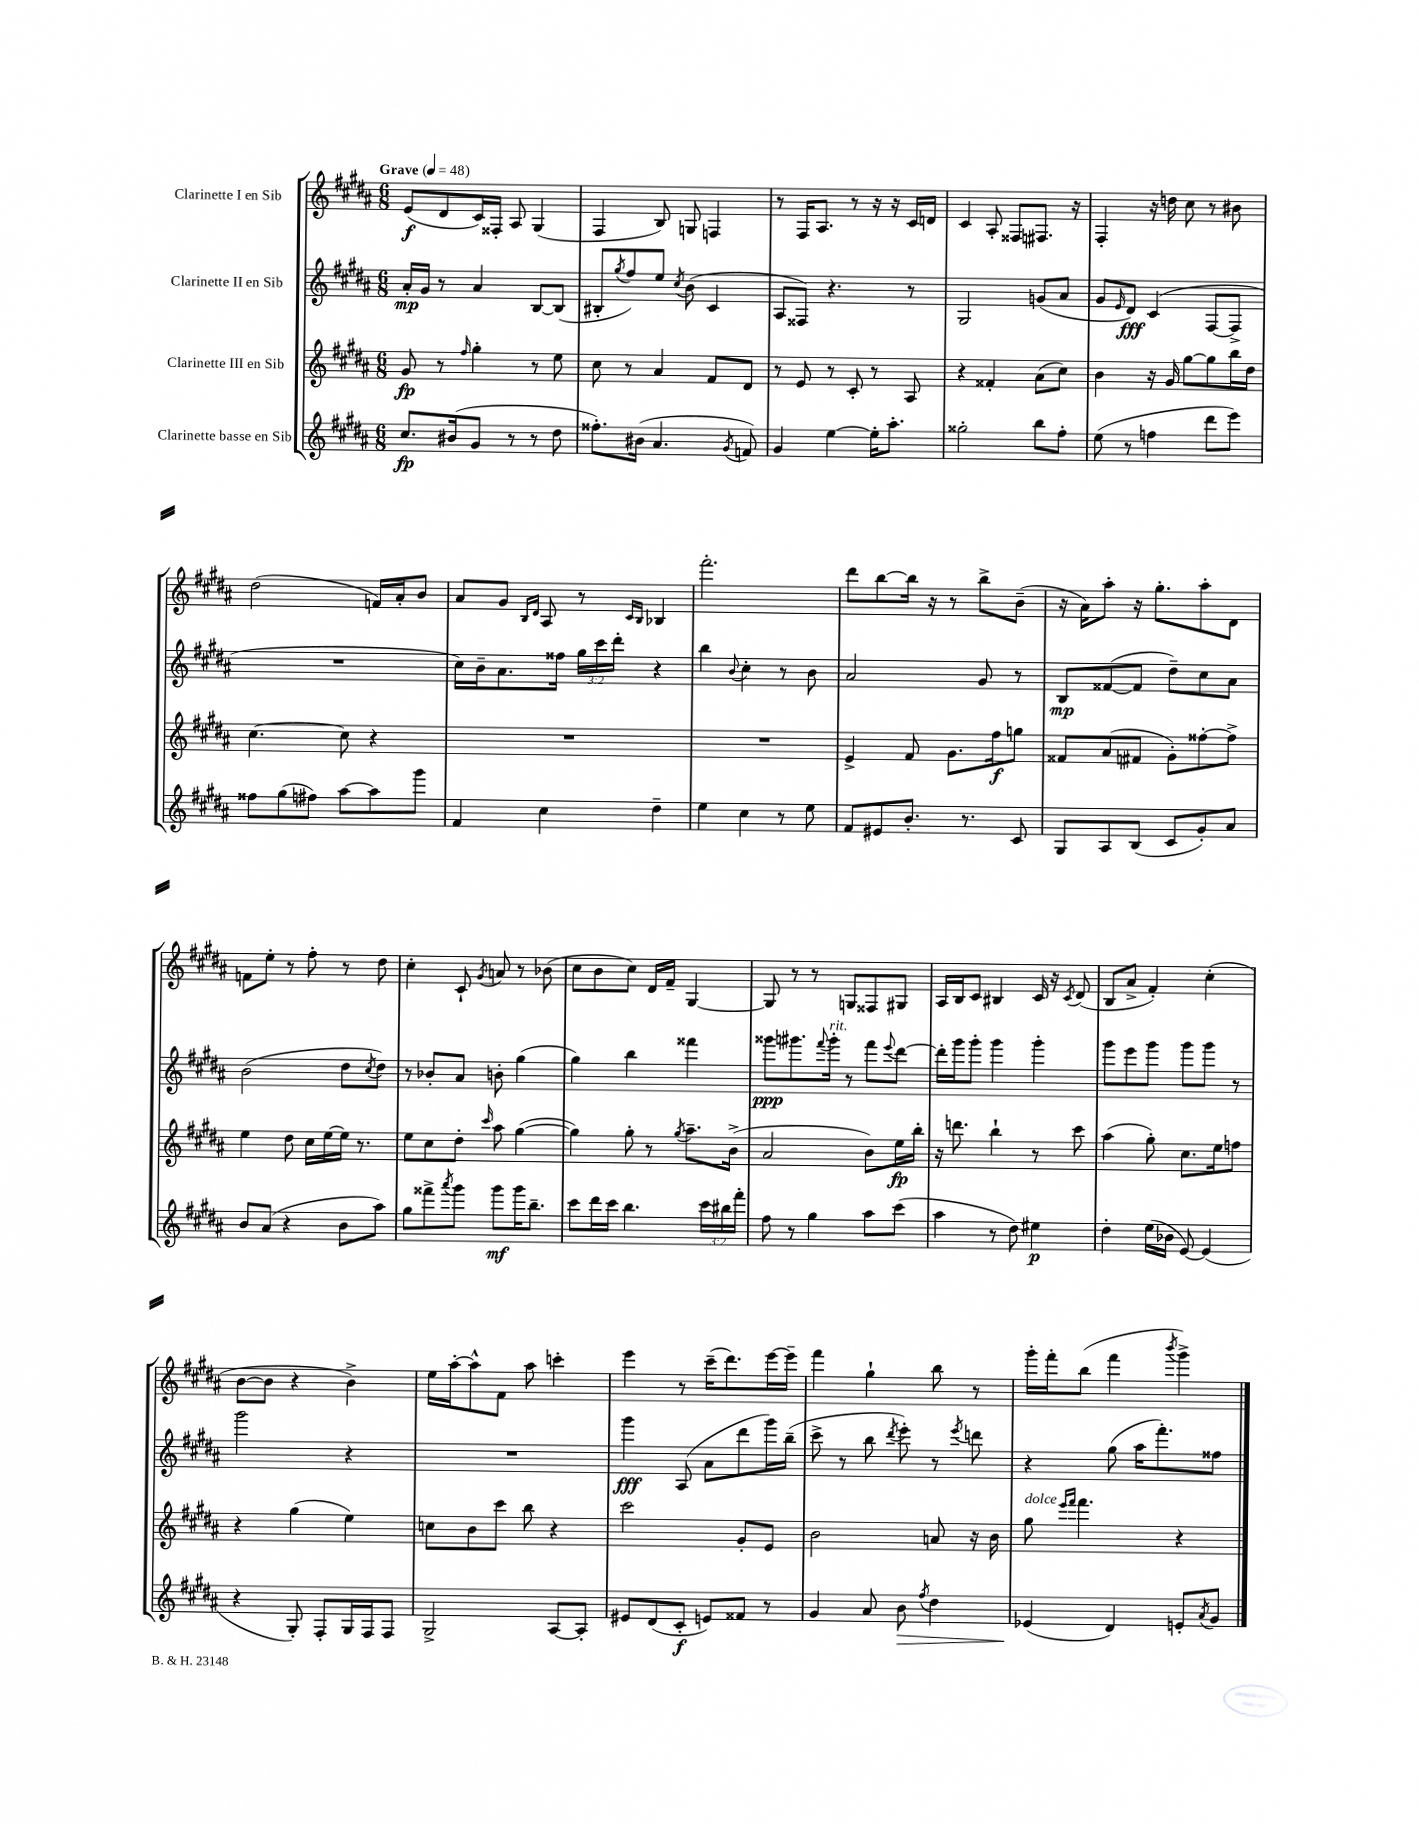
<<
\new StaffGroup <<
\new Staff = "s0" \with { instrumentName = "Clarinette I en Sib" } {
    \clef treble \key b \major \numericTimeSignature \time 6/8 \tempo "Grave" 4 = 48
    e'8\f( dis'8 cis'16) fisis16-. ais8 gis4( |
    fis4 b8) g8 f4 |
    r8 fis16 ais8. r8 r16 r16 cis'16 d'16 |
    cis'4 ais8-. fisis8 fis8. r16 |
    fis4-. r16 d''16 cis''8 r8 bis'8 |
    dis''2( f'16) ais'16-. b'8 |
    ais'8 gis'8 \grace { b16 dis'16 } ais8 r8 \grace { cis'16 b16 } bes4 |
    fis'''2.-. |
    dis'''8 b''8~ b''16 r16 r8 b''8-> b'8--( |
    r16 ais'16) ais''8-. r16 gis''8.-. ais''8-. dis'8 |
    f'8 e''8-. r8 fis''8-. r8 dis''8 |
    cis''4-. cis'8-! \acciaccatura { gis'8 } a'8 r8 bes'8( |
    cis''8 b'8 cis''8) dis'16 fis'16-- gis4~ |
    gis8 r8 r8 g8 fisis8 gis8 |
    ais16 b16 cis'8 bis4 cis'16 r16 \acciaccatura { cis'8 } dis'8( |
    b8 ais'8-> fis'4-.) cis''4-.( |
    b'8~ b'8 r4 b'4->) |
    e''16 ais''16~-. ais''8-^ fis'8 ais''8 c'''4-. |
    e'''4 r8 cis'''16--( dis'''8.) e'''16~ e'''16-- |
    fis'''4 gis''4-! b''8 r8 |
    gis'''16-. fis'''16-. b''8( fis'''4 \acciaccatura { b'''8 } gis'''4->) \bar "|." |
}
\new Staff = "s1" \with { instrumentName = "Clarinette II en Sib" } {
    \clef treble \key b \major \numericTimeSignature \time 6/8 \override Staff.TupletNumber.text = #tuplet-number::calc-fraction-text
    ais'16-.\mp gis'16 r8 ais'4 b8~ b8( |
    bis8-. \acciaccatura { gis''8 } fis''8) e''8 \acciaccatura { cis''8 } b'8( cis'4 |
    ais8 fisis8) r4. r8 |
    gis2 g'8( ais'8 |
    gis'8 \grace { e'16 } dis'8\fff) cis'4( fis8~ fis8-> |
    R2. |
    cis''16) b'16-- ais'8. fisis''16 \tuplet 3/2 { gis''16 cis'''16 dis'''16-. } r4 |
    b''4 \appoggiatura { b'8 } cis''4-. r8 b'8 |
    ais'2 gis'8 r8 |
    b8\mp fisis'8~( fisis'8 dis''8--) cis''8 ais'8 |
    b'2( dis''8 \acciaccatura { cis''8 } dis''8) |
    r8 bes'8-. ais'8 b'8-. gis''4( |
    gis''4) b''4 fisis'''4 |
    gisis'''8\ppp gis'''8. \appoggiatura { fis'''8 } gis'''16-.^\markup { \italic "rit." } r8 fis'''8 \appoggiatura { e'''8 } dis'''8~ |
    dis'''16-. gis'''16 gis'''8-. gis'''4 gis'''4-. |
    gis'''8 e'''8 gis'''8 gis'''8 gis'''8 r8 |
    gis'''2 r4 |
    R2. |
    gis'''4\fff ais8( ais'8 dis'''8 gis'''16) b''16--( |
    cis'''8-> r8 b''8 \acciaccatura { dis'''8 } e'''8-.) r8 \acciaccatura { e'''8 } d'''8 |
    r4 gis''8( ais''16 fis'''8.-.) fisis''8 \bar "|." |
}
\new Staff = "s2" \with { instrumentName = "Clarinette III en Sib" } {
    \clef treble \key b \major \numericTimeSignature \time 6/8
    gis'8\fp r8 \grace { fis''16 } gis''4-. r8 e''8 |
    cis''8 r8 ais'4 fis'8 dis'8 |
    r8 e'8 r8 cis'8-. r8 ais8 |
    r4 fisis'4-. ais'8( cis''8) |
    b'4 r16 gis'16 gis''8~ gis''8 b''16 dis''16 |
    cis''4.~ cis''8 r4 |
    R2. |
    R2. |
    e'4-> fis'8 gis'8. fis''16\f g''8 |
    fisis'8 ais'8( fis'8 gis'8-.) fisis''8~-. fisis''8-> |
    e''4 dis''8 cis''16 e''16~ e''16 r8. |
    e''8 cis''8 dis''8-. \grace { cis'''16 } ais''8 gis''4~( |
    gis''4) gis''8-. r8 \acciaccatura { gis''8 } ais''8.-- b'16->( |
    ais'2 b'8) e''16\fp b''16-. |
    r16 d'''8. b''4-! r8 cis'''8 |
    ais''4( gis''8-.) cis''8. e''16 f''8 |
    r4 gis''4( e''4) |
    c''8 b'8 cis'''8 b''8 r4 |
    cis'''2 gis'8-. e'8 |
    b'2 a'8 r16 b'16 |
    gis''8^\markup { \italic "dolce" } \grace { e'''16 fis'''16 } fis'''4. r4 \bar "|." |
}
\new Staff = "s3" \with { instrumentName = "Clarinette basse en Sib" } {
    \clef treble \key b \major \numericTimeSignature \time 6/8 \override Staff.TupletNumber.text = #tuplet-number::calc-fraction-text
    cis''8.\fp bis'16( gis'8 r8 r8 dis''8 |
    fisis''8.-.) bis'16( ais'4. \acciaccatura { gis'8 } f'8) |
    gis'4 e''4~ e''16-. ais''8.-. |
    gisis''2-. b''8 fis''8-. |
    e''8( r8 f''4 dis'''8 e'''8) |
    fisis''8 gis''8( fis''8) ais''8~ ais''8 gis'''8 |
    fis'4 cis''4 dis''4-- |
    e''4 cis''4 r8 e''8 |
    fis'8 eis'8 b'8.-. r8. cis'8 |
    gis8 ais8 b8( cis'8 gis'8-.) ais'8 |
    b'8 ais'8( r4 b'8 ais''8) |
    gis''8 fisis'''8-> \acciaccatura { ais'''8 } gis'''8 gis'''8\mf gis'''16 b''8.-- |
    cis'''8 dis'''16 cis'''16 b''4. \tuplet 3/2 { cis'''16 bis''16 fis'''16-. } |
    fis''8 r8 gis''4 ais''8 cis'''8( |
    ais''4 r8 dis''8) eis''4\p |
    dis''4-. e''16( bes'16 e'8~) e'4( |
    r4 gis8-.) fis8-. gis16 fis16 fis8 |
    gis2-> ais8~ ais8-. |
    eis'8 dis'8( cis'8-.\f e'8) fisis'8 r8 |
    gis'4 ais'8 b'8\> \acciaccatura { fis''8 } dis''4 |
    ees'4\!( dis'4) e'8-. \acciaccatura { ais'8 } gis'8 \bar "|." |
}
>>
>>
\layout { \context { \Score \remove "Bar_number_engraver" } }
